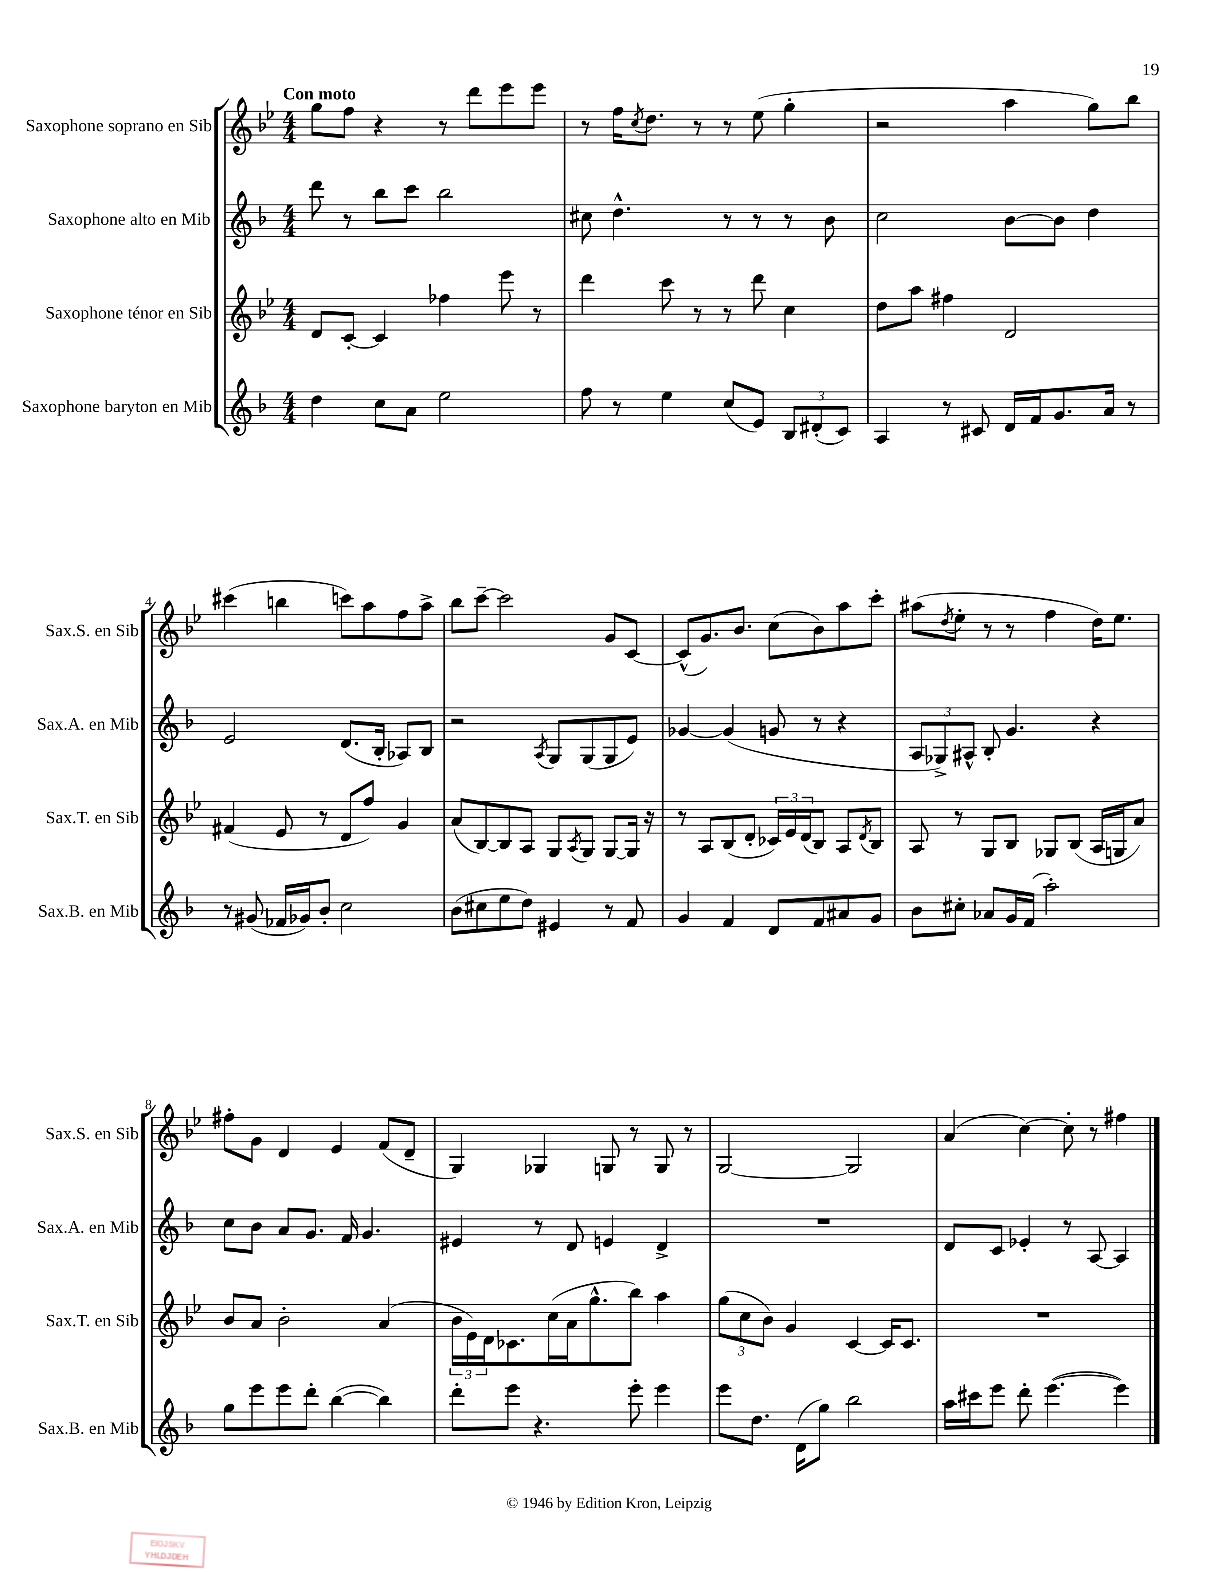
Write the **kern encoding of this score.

**kern	**kern	**kern	**kern
*part4	*part3	*part2	*part1
*staff4	*staff3	*staff2	*staff1
*I"Saxophone baryton en Mib	*I"Saxophone ténor en Sib	*I"Saxophone alto en Mib	*I"Saxophone soprano en Sib
*I'Sax.B. en Mib	*I'Sax.T. en Sib	*I'Sax.A. en Mib	*I'Sax.S. en Sib
*clefG2	*clefG2	*clefG2	*clefG2
*k[b-]	*k[b-e-]	*k[b-]	*k[b-e-]
*M4/4	*M4/4	*M4/4	*M4/4
=1	=1	=1	=1
!	!	!	!LO:TX:a:B:t=Con moto
4dd\	8d/L	8ddd\	8gg\L
.	[8c'/J	8r	8ff\J
8cc\L	4c/]	8bb-\L	4r
8a\J	.	8ccc\J	.
2ee\	4ff-X\	2bb-\	8r
.	.	.	8ddd\L
.	8eee-\	.	8eee-\
.	8r	.	8eee-\J
=2	=2	=2	=2
8ff\	4ddd\	8cc#X\	8r
8r	.	4.dd^^\	16ff\KL
.	.	.	8qcc/
.	.	.	8.dd\J
4ee\	8ccc\	.	.
.	8r	.	8r
(8cc/L	8r	8r	8r
8e/J)	8ddd\	8r	(8ee-\
12B-/L	4cc\	8r	4gg'\
(12d#X'/	.	.	.
.	.	8b-\	.
12c/J)	.	.	.
=3	=3	=3	=3
4A/	8dd\L	2cc\	2r
.	8aa\J	.	.
8r	4ff#X\	.	.
8c#X/	.	.	.
16d/LL	2d/	[8b-\L	4aa\
16f/J	.	.	.
8.g/	.	8b-\J]	.
.	.	4dd\	8gg\L)
16a/Jk	.	.	.
8r	.	.	8bb-\J
!!LO:LB:g=z
=4	=4	=4	=4
8r	(4f#X/	2e/	(4ccc#X\
(8g#X/	.	.	.
16f-X/LL	8e-/	.	4bbn\
16g-X/J)	.	.	.
8b-'/J	8r	.	.
2cc\	8d/L	(8.d/L	8cccn\L)
.	8ff/J)	.	8aa\
.	.	16B-'/Jk	.
.	4g/	8A-X/L)	8ff\
.	.	8B-/J	8aa^\J
=5	=5	=5	=5
(8b-\L	(8a/L	2r	8bb-\L
8cc#X\	[8B-/)	.	[8ccc~\J
8ee\	8B-/]	.	2ccc\]
8dd\J)	8A/J	.	.
.	.	8qA/	.
4e#X/	8G/L	8G/L	.
.	8qA/	.	.
.	8G/J	(8G/	.
8r	[8G/L	8G/	8g/L
8f/	16G/Jk]	8e/J)	[8c/J
.	16r	.	.
=6	=6	=6	=6
4g/	8r	[4g-X/	(8c^^/L]
.	8A/L	.	8.g/)
4f/	(8B-/	(4g-/]	.
.	.	.	8.b-/J
.	8d'/J	.	.
8d/L	24c-X/LL)	8gn/	(8cc\L
.	24e-/	.	.
.	(24d/J	.	.
8f/	8B-/J)	8r	8b-\)
8a#X/	8A/L	4r	8aa\
.	8qd/	.	.
8g/J	8B-/J	.	8ccc'\J
=7	=7	=7	=7
8b-\L	8A/	12A/L	(8aa#X\L
.	.	12G-X^/)	.
.	.	.	8qdd/
8cc#X'\J	8r	.	8ee-'\J
.	.	12A#X^^/J	.
8a-X/L	8G/L	8B-'/	8r
16g/L	8B-/J	4.g/	8r
(16f/JJ	.	.	.
2aa'\)	8G-X/L	.	4ff\
.	(8B-/J	.	.
.	16A/LL	4r	16dd\KL)
.	16Gn/J	.	8.ee-\J
.	8a/J)	.	.
!!LO:LB:g=z
=8	=8	=8	=8
8gg\L	8b-/L	8cc\L	8ff#X'\L
8eee\	8a/J	8b-\J	8g\J
8eee\	2b-'\	8a/L	4d/
8ddd'\J	.	8.g/J	.
([4bb-\	.	.	4e-/
.	.	16f/	.
.	.	4.g/	.
4bb-\])	(4a/	.	(8f/L
.	.	.	8d~/J
=9	=9	=9	=9
8ddd'\L	24b-\LL	4e#X/	4G/)
.	24e-\)	.	.
.	24d\J	.	.
8eee\J	8.c-X\	.	.
4.r	.	8r	4G-X/
.	(16cc\L	.	.
.	16a\J	8d/	.
.	8.gg^^\	.	.
.	.	4en/	8Gn/
8eee'\	8bb-\J)	.	8r
4eee\	4aa\	4d^/	8G/
.	.	.	8r
=10	=10	=10	=10
8eee\L	(12gg\L	1r	[2G/
.	12cc\	.	.
8.dd\J	.	.	.
.	12b-\J)	.	.
.	4g/	.	.
(16d\KL	.	.	.
8gg\J)	.	.	.
2bb-\	[4c/	.	2G/]
.	16c/KL]	.	.
.	8.c/J	.	.
=11	=11	=11	=11
16aa\LL	1r	8d/L	(4a/
16ccc#X\J	.	.	.
8eee\J	.	8c/J	.
8ddd'\	.	4e-X'/	[4cc\)
([4.eee\	.	.	.
.	.	8r	8cc'\]
.	.	[8A/	8r
4eee\])	.	4A/]	4ff#X\
==	==	==	==
*-	*-	*-	*-
